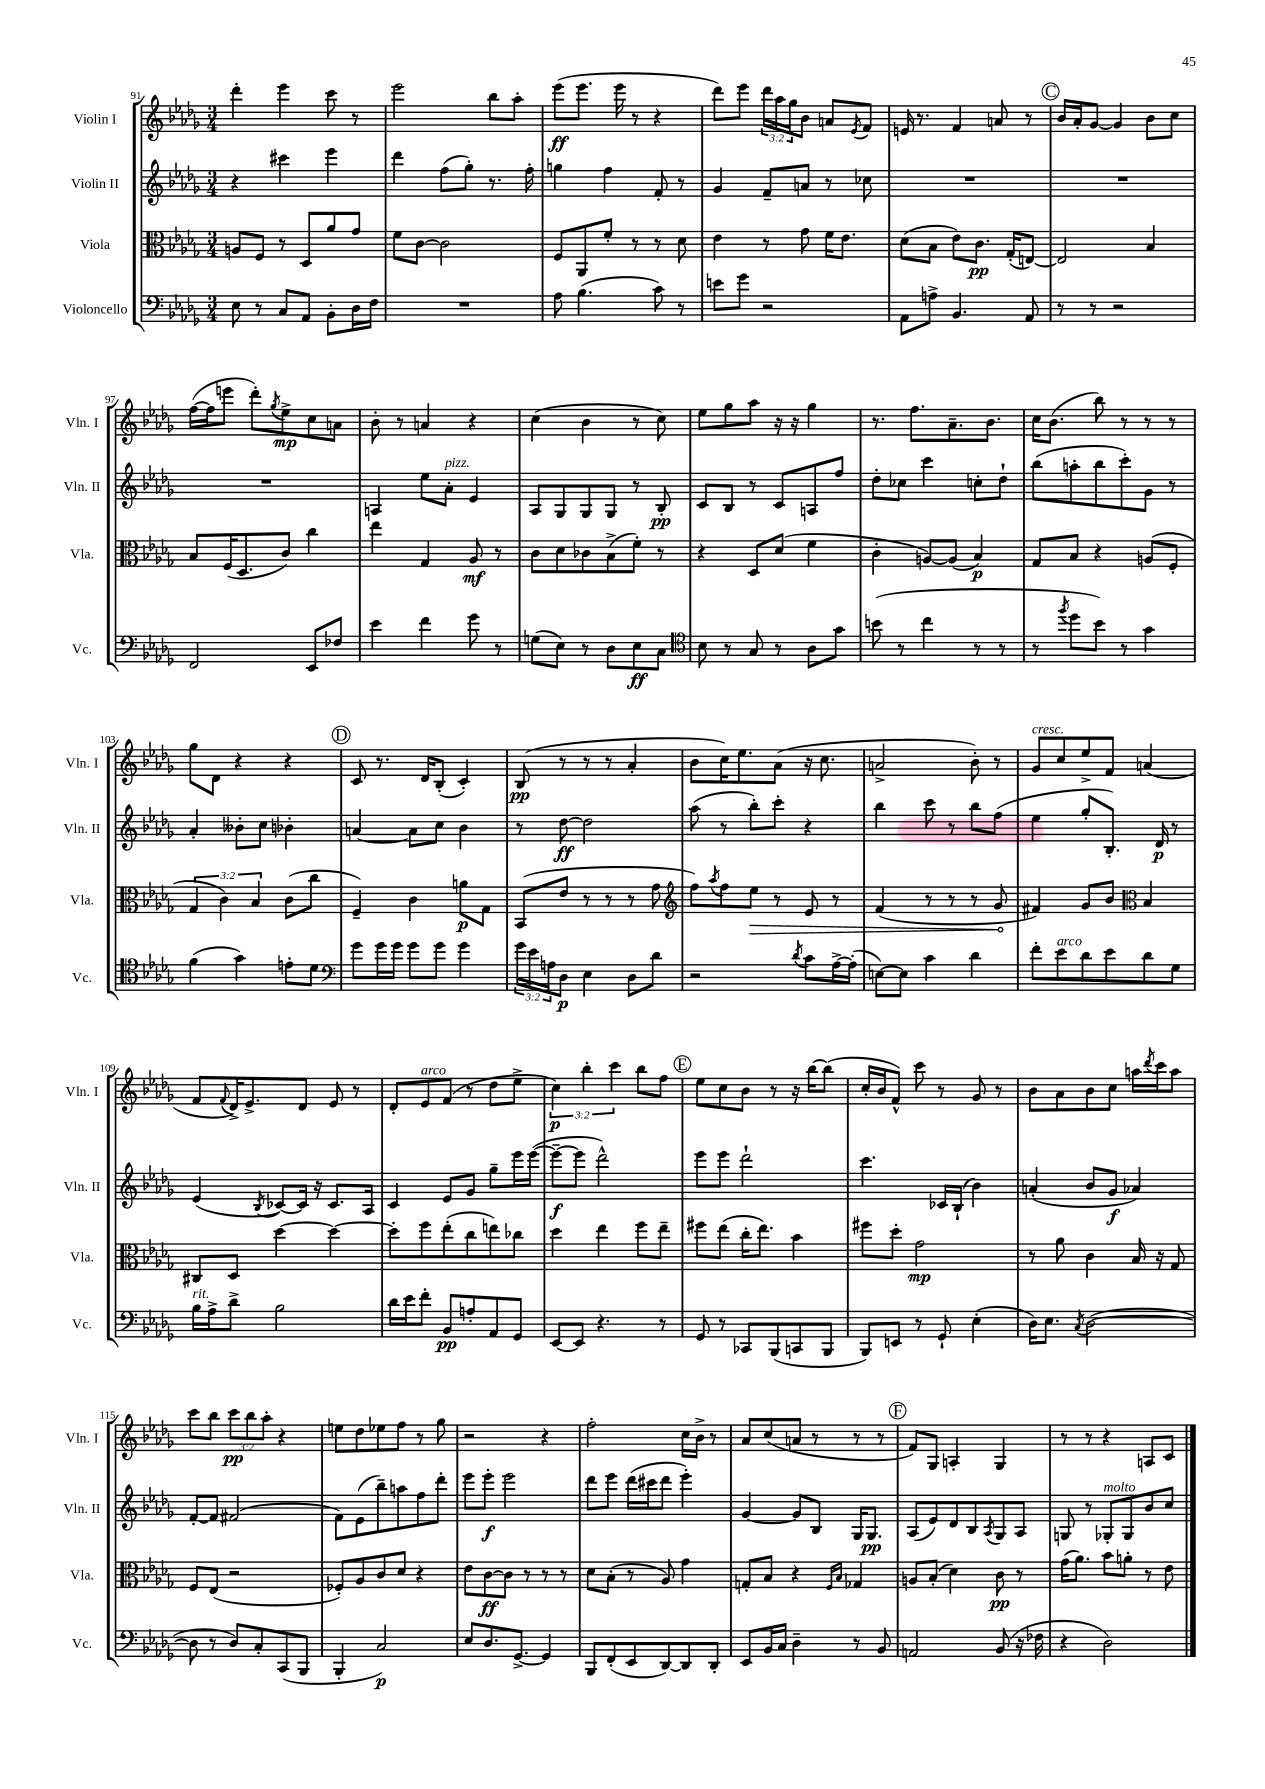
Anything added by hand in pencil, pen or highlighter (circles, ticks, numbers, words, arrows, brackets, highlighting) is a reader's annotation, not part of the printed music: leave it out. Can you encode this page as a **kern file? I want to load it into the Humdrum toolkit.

**kern	**dynam	**kern	**dynam	**kern	**dynam	**kern	**dynam
*part4	*part4	*part3	*part3	*part2	*part2	*part1	*part1
*staff4	*staff4	*staff3	*staff3	*staff2	*staff2	*staff1	*staff1
*I"Violoncello	*	*I"Viola	*	*I"Violin II	*	*I"Violin I	*
*I'Vc.	*	*I'Vla.	*	*I'Vln. II	*	*I'Vln. I	*
*clefF4	*	*clefC3	*	*clefG2	*	*clefG2	*
*k[b-e-a-d-g-]	*	*k[b-e-a-d-g-]	*	*k[b-e-a-d-g-]	*	*k[b-e-a-d-g-]	*
*M3/4	*	*M3/4	*	*M3/4	*	*M3/4	*
=91	=91	=91	=91	=91	=91	=91	=91
8E-\	.	8An/L	.	4r	.	4ddd-'\	.
8r	.	8F/J	.	.	.	.	.
8C/L	.	8r	.	4ccc#X\	.	4eee-\	.
8AA-/J	.	8D-/L	.	.	.	.	.
8BB-'\L	.	8a-/	.	4eee-\	.	8ccc\	.
16D-\L	.	8g-/J	.	.	.	8r	.
16F\JJ	.	.	.	.	.	.	.
=92	=92	=92	=92	=92	=92	=92	=92
2.r	.	8f\L	.	4ddd-\	.	2eee-\	.
.	.	[8c\J	.	.	.	.	.
.	.	2c\]	.	(8ff\L	.	.	.
.	.	.	.	8gg-'\J)	.	.	.
.	.	.	.	8.r	.	8bb-\L	.
.	.	.	.	.	.	8aa-'\J	.
.	.	.	.	16ff'\	.	.	.
=93	=93	=93	=93	=93	=93	=93	=93
8A-\	.	8F/L	.	4ggn\	.	(8eee-\L	ff
(4.B-\	.	8AA-/	.	.	.	8.eee-\J	.
.	.	8f'/J	.	4ff\	.	.	.
.	.	.	.	.	.	16eee-\	.
.	.	8r	.	.	.	8r	.
8c\)	.	8r	.	8f'/	.	4r	.
8r	.	8d-\	.	8r	.	.	.
=94	=94	=94	=94	=94	=94	=94	=94
8en\L	.	4e-\	.	4g-/	.	8ddd-\L)	.
8g-\J	.	.	.	.	.	8eee-\J	.
2r	.	8r	.	8f~/L	.	24ddd-\LL	.
.	.	.	.	.	.	24aa-\	.
.	.	.	.	.	.	24gg-\J	.
.	.	8g-\	.	8an/J	.	8b-\J	.
.	.	16f\KL	.	8r	.	8an/L	.
.	.	8.e-\J	.	.	.	.	.
.	.	.	.	.	.	8qe-/	.
.	.	.	.	8cc-X\	.	8f/J	.
=95	=95	=95	=95	=95	=95	=95	=95
8AA-\L	.	(8d-\L	.	2.r	.	16en/	.
.	.	.	.	.	.	8.r	.
8An^\J	.	8B-\J	.	.	.	.	.
4.BB-/	.	8e-\L)	.	.	.	4f/	.
.	.	8.c\J	pp	.	.	.	.
.	.	.	.	.	.	8an/	.
.	.	(16G-'/KL	.	.	.	.	.
8AA-/	.	[8En/J)	.	.	.	8r	.
!!LO:REH:place=s1:t=C
=96	=96	=96	=96	=96	=96	=96	=96
8r	.	2E/]	.	2.r	.	16b-/LL	.
.	.	.	.	.	.	16a-'/J	.
8r	.	.	.	.	.	[8g-/J	.
2r	.	.	.	.	.	4g-/]	.
.	.	4B-/	.	.	.	8b-\L	.
.	.	.	.	.	.	8cc\J	.
!!LO:LB:g=z
=97	=97	=97	=97	=97	=97	=97	=97
2FF/	.	8B-/L	.	2.r	.	([16ff\LL	.
.	.	.	.	.	.	16ff\J]	.
.	.	(16F/K	.	.	.	8eeen\J	.
.	.	8.D-/	.	.	.	.	.
.	.	.	.	.	.	8ddd-'\L)	.
.	.	.	.	.	.	8qgg-/	.
.	.	8c/J)	.	.	.	8ee-^\	mp
8EE-/L	.	4cc\	.	.	.	8cc\	.
8F-X/J	.	.	.	.	.	8an\J	.
=98	=98	=98	=98	=98	=98	=98	=98
4e-\	.	4ee-\	.	4An/	.	8b-'\	.
.	.	.	.	.	.	8r	.
4f\	.	4G-/	.	8ee-\L	.	4an/	.
!	!	!	!	!LO:TX:a:i:t=pizz.	!	!	!
.	.	.	.	8a-'\J	.	.	.
8g-\	.	8A-/	mf	4e-/	.	4r	.
8r	.	8r	.	.	.	.	.
=99	=99	=99	=99	=99	=99	=99	=99
(8Gn\L	.	8c\L	.	8A-/L	.	(4cc\	.
8E-\J)	.	8d-\	.	8G-/	.	.	.
8r	.	8c-X\	.	8G-/	.	4b-\	.
8D-\L	.	(8B-^\	.	8G-/J	.	.	.
8E-\	ff	8f'\J)	.	8r	.	8r	.
8C\J	.	8r	.	8B-'/	pp	8cc\)	.
=100	=100	=100	=100	=100	=100	=100	=100
*clefC4	*	*	*	*	*	*	*
8B-\	.	4r	.	8c/L	.	8ee-\L	.
8r	.	.	.	8B-/J	.	8gg-\	.
8G-/	.	8D-/L	.	8r	.	8aa-\J	.
8r	.	(8d-/J	.	8c/L	.	16r	.
.	.	.	.	.	.	16r	.
8A-\L	.	4f\	.	8An/	.	4gg-\	.
8g-\J	.	.	.	8ff/J	.	.	.
=101	=101	=101	=101	=101	=101	=101	=101
(8bn\	.	4c'\	.	8dd-'\L	.	8.r	.
8r	.	.	.	8cc-X\J	.	.	.
.	.	.	.	.	.	8.ff\L	.
4cc\	.	[8An/L)	.	4ccc\	.	.	.
.	.	(8A/J]	.	.	.	8.a-~\	.
8r	.	4B-/)	p	8ccn'\L	.	.	.
.	.	.	.	.	.	8.b-\J	.
8r	.	.	.	8dd-`\J	.	.	.
=102	=102	=102	=102	=102	=102	=102	=102
8r	.	8G-/L	.	(8bb-\L	.	16cc\KL	.
.	.	.	.	.	.	(8.b-\J	.
8qff/	.	.	.	.	.	.	.
8dd-\L	.	8B-/J	.	8aan'\	.	.	.
8b-\J)	.	4r	.	8bb-\	.	8bb-\)	.
8r	.	.	.	8ccc'\)	.	8r	.
4g-\	.	(8An/L	.	8g-\J	.	8r	.
.	.	8F'/J	.	8r	.	8r	.
!!LO:LB:g=z
=103	=103	=103	=103	=103	=103	=103	=103
(4f\	.	6G-/	.	4a-'/	.	8gg-\L	.
.	.	.	.	.	.	8d-\J	.
.	.	6c\)	.	.	.	.	.
4g-\)	.	.	.	8b--X'\L	.	4r	.
.	.	6B-/	.	.	.	.	.
.	.	.	.	8cc\J	.	.	.
8en'\L	.	(8c\L	.	4b-X'\	.	4r	.
8d-\J	.	8cc\J	.	.	.	.	.
!!LO:REH:place=s1:t=D
=104	=104	=104	=104	=104	=104	=104	=104
*clefF4	*	*	*	*	*	*	*
8g-\L	.	4F~/)	.	[4an/	.	8c/	.
16g-\L	.	.	.	.	.	8.r	.
16g-\JJ	.	.	.	.	.	.	.
8g-\L	.	4c\	.	8a\L]	.	.	.
.	.	.	.	.	.	16d-/KL	.
8g-\J	.	.	.	8cc\J	.	(8B-'/J	.
4g-\	.	8an\L	p	4b-\	.	4c'/)	.
.	.	8G-\J	.	.	.	.	.
=105	=105	=105	=105	=105	=105	=105	=105
24g-\LL	.	(8BB-/L	.	8r	.	(8B-/	pp
24e-\	.	.	.	.	.	.	.
24An\J	.	.	.	.	.	.	.
8D-\J	p	8e-/J	.	[8dd-\	ff	8r	.
4E-\	.	8r	.	2dd-\]	.	8r	.
.	.	8r	.	.	.	8r	.
8D-\L	.	8r	.	.	.	4a-'/	.
8d-\J	.	8g-\	.	.	.	.	.
=106	=106	=106	=106	=106	=106	=106	=106
*	*	*clefG2	*	*	*	*	*
2r	.	8ff\L)	.	(8aa-\	.	8b-\L	.
.	.	8qaa-/	.	.	.	.	.
.	.	8ff\	.	8r	.	16cc\K)	.
.	.	.	.	.	.	8.ee-\	.
!	!	!	!LO:HP:b	!	!	!	!
.	.	8ee-\J	>	8bb-'\L)	.	.	.
.	.	8r	.	8ccc'\J	.	(8a-\J	.
8qd-/	.	.	.	.	.	.	.
8c\L	.	8e-/	.	4r	.	16r	.
.	.	.	.	.	.	8.cc\	.
[16A-^\L	.	8r	.	.	.	.	.
(16A-'\JJ]	.	.	.	.	.	.	.
=107	=107	=107	=107	=107	=107	=107	=107
[8En\L)	.	(4f/	.	4bb-\	.	2an^/	.
8E\J]	.	.	.	.	.	.	.
4c\	.	8r	.	8ccc\	.	.	.
.	.	8r	.	8r	.	.	.
4d-\	.	8r	.	8bb-\L	.	8b-'\)	.
.	.	8g-/	.	(8ff\J	.	8r	.
.	.	.	]	.	.	.	.
=108	=108	=108	=108	=108	=108	=108	=108
!	!	!	!	!	!	!LO:TX:a:i:t=cresc.	!
8f'\L	.	4f#X/)	.	4ee-\	.	8g-/L	.
!LO:TX:a:i:t=arco	!	!	!	!	!	!	!
8e-\	.	.	.	.	.	8cc/	.
8d-\	.	8g-/L	.	8gg-'/L	.	8ee-^/	.
8e-\	.	8b-/J	.	8.B-'/J)	.	8f/J	.
*	*	*clefC3	*	*	*	*	*
8d-\	.	4B-/	.	.	.	(4an/	.
.	.	.	.	16d-/	p	.	.
8G-\J	.	.	.	8r	.	.	.
!!LO:LB:g=z
=109	=109	=109	=109	=109	=109	=109	=109
!LO:TX:a:i:t=rit.	!	!	!	!	!	!	!
16B-\LL	.	8C#X/L	.	(4e-/	.	8f/L	.
16A-^\J	.	.	.	.	.	.	.
.	.	.	.	.	.	8qqf/	.
8d-^\J	.	8D-/J	.	.	.	16d-^/K)	.
.	.	.	.	.	.	8.e-^/	.
.	.	.	.	8qB-/	.	.	.
2B-\	.	[4dd-\	.	[8c-X/L)	.	.	.
.	.	.	.	16c-/Jk]	.	8d-/J	.
.	.	.	.	16r	.	.	.
.	.	4dd-\_	.	8.c-/L	.	8e-/	.
.	.	.	.	.	.	8r	.
.	.	.	.	16A-/Jk	.	.	.
=110	=110	=110	=110	=110	=110	=110	=110
16d-\LL	.	8dd-'\L]	.	4c/	.	8d-'/L	.
16e-\J	.	.	.	.	.	.	.
!	!	!	!	!	!	!LO:TX:a:i:t=arco	!
8f'\J	.	8ff\	.	.	.	8e-/	.
8BB-/L	pp	(8ee-'\	.	8e-/L	.	(8f/J	.
8An'/	.	8cc\	.	8g-/J	.	8r	.
8AA-/	.	8een\)	.	8gg-~\L	.	8dd-\L	.
8GG-/J	.	8cc-X\J	.	16eee-\L	.	8ee-^\J	.
.	.	.	.	([16eee-\JJ	.	.	.
=111	=111	=111	=111	=111	=111	=111	=111
[8EE-/L	.	4dd-\	.	8eee-~\L_	f	6cc\)	p
8EE-/J]	.	.	.	8eee-\J]	.	.	.
.	.	.	.	.	.	6bb-'\	.
4.r	.	4ee-\	.	2ddd-^^\)	.	.	.
.	.	.	.	.	.	6ccc\	.
.	.	8ff\L	.	.	.	8bb-\L	.
8r	.	8ee-~\J	.	.	.	8ff\J	.
!!LO:REH:place=s1:t=E
=112	=112	=112	=112	=112	=112	=112	=112
8GG-/	.	8ff#X\L	.	8eee-\L	.	8ee-\L	.
8r	.	(8ee-\J	.	8eee-\J	.	8cc\	.
8CC-X/L	.	16cc'\KL	.	2ddd-`\	.	8b-\J	.
.	.	8.ee-\J)	.	.	.	.	.
(8BBB-/	.	.	.	.	.	8r	.
8CCn/	.	4b-\	.	.	.	16r	.
.	.	.	.	.	.	[16bb-\KL	.
8BBB-/J	.	.	.	.	.	(8bb-\J]	.
=113	=113	=113	=113	=113	=113	=113	=113
8BBB-/L)	.	8ff#X\L	.	4.ccc\	.	16cc'/LL	.
.	.	.	.	.	.	16b-/J	.
8EEn/J	.	8dd-'\J	.	.	.	8f^^/J)	.
8r	.	2g-\	mp	.	.	8ccc\	.
8GG-`/	.	.	.	16c-X/LL	.	8r	.
.	.	.	.	(16B-`/JJ	.	.	.
(4E-'\	.	.	.	4b-\)	.	8g-/	.
.	.	.	.	.	.	8r	.
=114	=114	=114	=114	=114	=114	=114	=114
16D-\KL)	.	8r	.	(4an'/	.	8b-\L	.
8.E-\J	.	.	.	.	.	.	.
.	.	8a-\	.	.	.	8a-\	.
8qC/	.	.	.	.	.	.	.
([2D-\	.	4c\	.	8b-/L	.	8b-\	.
.	.	.	.	8g-/J	f	8cc\J	.
.	.	16B-/	.	4a-X/)	.	16aan\LL	.
.	.	.	.	.	.	8qddd-/	.
.	.	16r	.	.	.	16ccc\J	.
.	.	8G-/	.	.	.	8aa\J	.
!!LO:LB:g=z
=115	=115	=115	=115	=115	=115	=115	=115
8D-\]	.	8F/L	.	[8f'/L	.	8ccc\L	.
8r	.	(8E-/J	.	8f/J]	.	8bb-\J	.
8D-/L)	.	2r	.	(2f#X/	.	12ccc\L	pp
.	.	.	.	.	.	12bb-\	.
8C'/	.	.	.	.	.	.	.
.	.	.	.	.	.	12aa-'\J	.
(8CC/	.	.	.	.	.	4r	.
8BBB-/J	.	.	.	.	.	.	.
=116	=116	=116	=116	=116	=116	=116	=116
4BBB-'/	.	8F-X'/L)	.	8f\L)	.	8een\L	.
.	.	8A-/	.	(8e-\	.	8dd-\	.
2C/)	p	8c/	.	8bb-~\)	.	8ee-X\	.
.	.	8d-/J	.	8aan\	.	8ff\J	.
.	.	4r	.	8ff\	.	8r	.
.	.	.	.	8ddd-'\J	.	8gg-\	.
=117	=117	=117	=117	=117	=117	=117	=117
8E-/L	.	8e-\L	.	8eee-\L	.	2r	.
8.D-/	.	[8c\	ff	8eee-'\J	f	.	.
.	.	8c\J]	.	2eee-\	.	.	.
[8.GG-^/J	.	.	.	.	.	.	.
.	.	8r	.	.	.	.	.
4GG-/]	.	8r	.	.	.	4r	.
.	.	8r	.	.	.	.	.
=118	=118	=118	=118	=118	=118	=118	=118
8BBB-/L	.	8d-\L	.	8ddd-\L	.	2ff'\	.
(8FF'/	.	(8B-'\J	.	8eee-\J	.	.	.
8EE-/	.	8r	.	(16ddd-\LL	.	.	.
.	.	.	.	16ccc#X\J	.	.	.
[8DD-/)	.	8A-/)	.	8ddd-\J	.	.	.
8DD-/]	.	4g-\	.	4eee-'\)	.	16cc\LL	.
.	.	.	.	.	.	16b-^\JJ	.
8DD-'/J	.	.	.	.	.	8r	.
=119	=119	=119	=119	=119	=119	=119	=119
8EE-/L	.	8Gn'/L	.	[4g-/	.	8a-/L	.
16BB-/L	.	8B-/J	.	.	.	(8cc/	.
16C/JJ	.	.	.	.	.	.	.
4D-~\	.	4r	.	8g-/L]	.	8an/J	.
.	.	.	.	8B-/J	.	8r	.
.	.	16qqF/LL	.	.	.	.	.
.	.	16qqB-/JJ	.	.	.	.	.
8r	.	4G-X/	.	16G-/KL	.	8r	.
.	.	.	.	8.G-/J	pp	.	.
8BB-/	.	.	.	.	.	8r	.
!!LO:REH:place=s1:t=F
=120	=120	=120	=120	=120	=120	=120	=120
2AAn/	.	8An/L	.	(8A-/L	.	8f/L)	.
.	.	(8B-'/J	.	8e-/)	.	8G-/J	.
.	.	4d-\)	.	8d-/	.	4An'/	.
.	.	.	.	8B-/	.	.	.
.	.	.	.	8qA-/	.	.	.
(8BB-/	.	8c\	pp	8G-/	.	4G-/	.
16r	.	8r	.	8A-/J	.	.	.
16F-X\	.	.	.	.	.	.	.
=121	=121	=121	=121	=121	=121	=121	=121
4r	.	(16g-\KL	.	8Gn/	.	8r	.
.	.	8.a-\J)	.	.	.	.	.
.	.	.	.	8r	.	8r	.
!	!	!	!	!LO:TX:a:i:t=molto	!	!	!
2D-\)	.	8b-\L	.	8G-X'/L	.	4r	.
.	.	8an'\J	.	8G-/	.	.	.
.	.	8r	.	8b-/	.	8An/L	.
.	.	8e-\	.	8cc/J	.	8c/J	.
==	==	==	==	==	==	==	==
*-	*-	*-	*-	*-	*-	*-	*-
